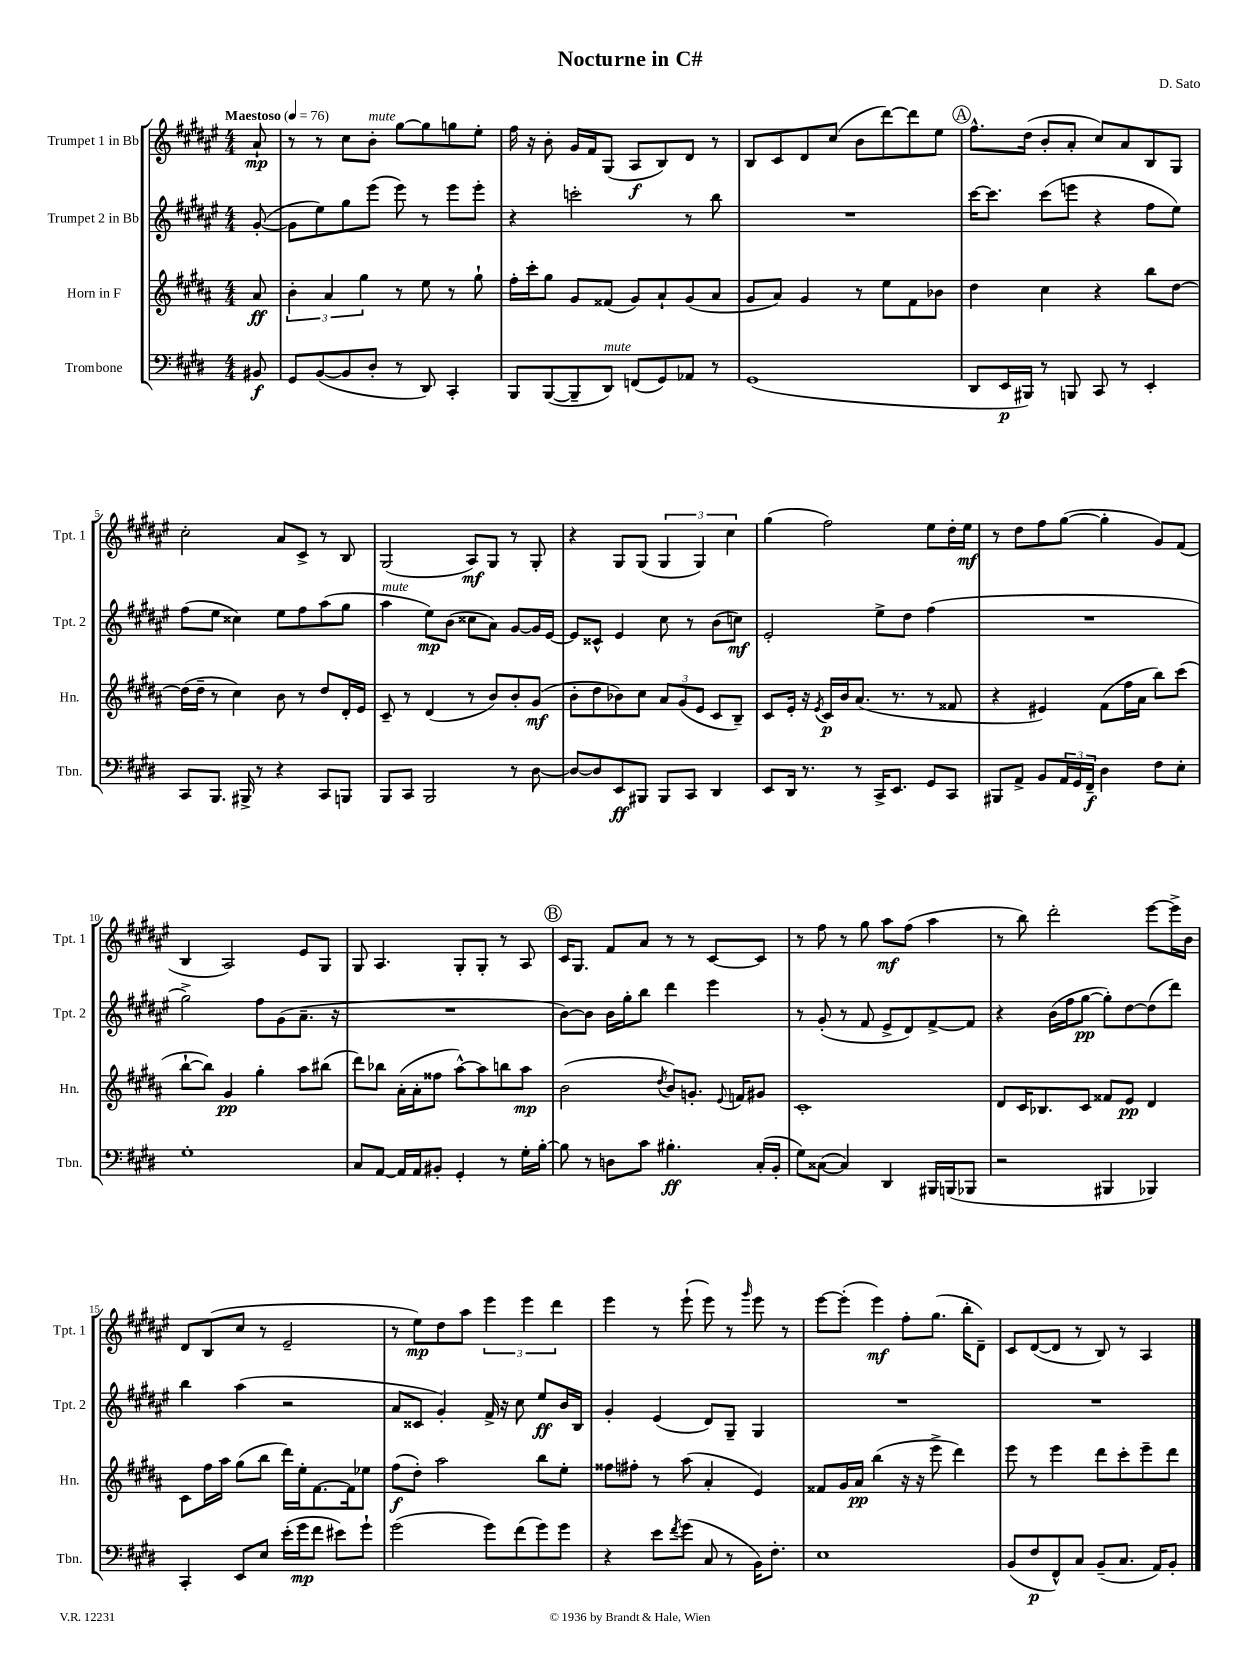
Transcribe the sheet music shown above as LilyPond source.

\header { title = "Nocturne in C#" composer = "D. Sato" }
<<
\new StaffGroup <<
\new Staff = "s0" \with { instrumentName = "Trumpet 1 in Bb" shortInstrumentName = "Tpt. 1" } {
    \clef treble \key fis \major \numericTimeSignature \time 4/4 \partial 8 \tempo "Maestoso" 4 = 76
    ais'8-!\mp |
    r8 r8 cis''8 b'8-.^\markup { \italic "mute" } gis''8~ gis''8 g''8 eis''8-. |
    fis''16 r16 b'8-. gis'16 fis'16 gis8( ais8\f b8) dis'8 r8 |
    b8 cis'8 dis'8 cis''8( b'8 dis'''8~) dis'''8 eis''8 |
    \mark \markup { \circle "A" } fis''8.-^ dis''16( b'8-. ais'8-. cis''8) ais'8 b8 gis8 |
    cis''2-. ais'8 cis'8-> r8 b8 |
    gis2( ais8\mf) gis8 r8 gis8-. |
    r4 gis8 gis8( \tuplet 3/2 { gis4 gis4) cis''4 } |
    gis''4( fis''2) eis''8 dis''16-. eis''16\mf |
    r8 dis''8 fis''8 gis''8~( gis''4-. gis'8) fis'8( |
    b4 ais2) eis'8 gis8 |
    gis8 ais4. gis8-. gis8-. r8 ais8 |
    \mark \markup { \circle "B" } cis'16 gis8. fis'8 ais'8 r8 r8 cis'8~ cis'8 |
    r8 fis''8 r8 gis''8 ais''8\mf fis''8( ais''4 |
    r8 b''8) dis'''2-. eis'''8~ eis'''16-> b'16 |
    dis'8 b8( cis''8 r8 eis'2-- |
    r8 eis''8\mp) dis''8 ais''8 \tuplet 3/2 { eis'''4 eis'''4 dis'''4 } |
    eis'''4 r8 eis'''8-!( eis'''8) r8 \grace { gis'''16 } eis'''8 r8 |
    eis'''8~ eis'''8-.( eis'''4\mf) fis''8-. gis''8.( b''16-. dis'8--) |
    cis'8 dis'8~( dis'8 r8 b8) r8 ais4 \bar "|." |
}
\new Staff = "s1" \with { instrumentName = "Trumpet 2 in Bb" shortInstrumentName = "Tpt. 2" } {
    \clef treble \key fis \major \numericTimeSignature \time 4/4 \partial 8
    gis'8~-.( |
    gis'8 eis''8) gis''8 eis'''8( eis'''8) r8 eis'''8 eis'''8-. |
    r4 c'''2-. r8 b''8 |
    R1 |
    \mark \markup { \circle "A" } cis'''16~ cis'''8. cis'''8( e'''8 r4 fis''8 eis''8) |
    fis''8( eis''8 cisis''4) eis''8 fis''8 ais''8( gis''8 |
    ais''4^\markup { \italic "mute" } eis''8\mp) b'8( cisis''8 ais'8) gis'8~ gis'16 eis'16~ |
    eis'8 cisis'8-^ eis'4 cis''8 r8 b'8( c''8\mf) |
    eis'2-. eis''8-> dis''8 fis''4( |
    R1 |
    gis''2->) fis''8 gis'8( ais'8.-- r16 |
    R1 |
    \mark \markup { \circle "B" } b'8~) b'8 b'16 gis''16-. b''8 dis'''4 eis'''4 |
    r8 gis'8-.( r8 fis'8 eis'8-> dis'8) fis'8~-> fis'8 |
    r4 b'16( fis''16 gis''8~\pp gis''8-.) dis''8~ dis''8( dis'''8) |
    b''4 ais''4( r2 |
    ais'8 cisis'8 gis'4-.) fis'16-> r16 cis''8 eis''8\ff b'16 b16 |
    gis'4-. eis'4( dis'8) gis8-- gis4 |
    R1 |
    R1 \bar "|." |
}
\new Staff = "s2" \with { instrumentName = "Horn in F" shortInstrumentName = "Hn." } {
    \clef treble \key b \major \numericTimeSignature \time 4/4 \partial 8
    ais'8\ff |
    \tuplet 3/2 { b'4-. ais'4 gis''4 } r8 e''8 r8 gis''8-! |
    fis''16-. cis'''16-. gis''8 gis'8 fisis'8( gis'8) ais'8-! gis'8( ais'8 |
    gis'8 ais'8) gis'4 r8 e''8 fis'8 bes'8 |
    \mark \markup { \circle "A" } dis''4 cis''4 r4 b''8 dis''8~ |
    dis''16( dis''16-- r8 cis''4) b'8 r8 dis''8 dis'16-. e'16 |
    cis'8-- r8 dis'4( r8 b'8) b'8-. gis'8\mf( |
    b'8-. dis''8 bes'8) cis''8 \tuplet 3/2 { ais'8 gis'8( e'8 } cis'8 b8--) |
    cis'8 e'16-. r16 \acciaccatura { e'8 } cis'16\p b'16 ais'8.( r8. r8 fisis'8 |
    r4 eis'4) fis'8( fis''16 ais'16 b''8) cis'''8( |
    b''8~-! b''8) gis'4\pp gis''4-. ais''8 bis''8( |
    dis'''8) bes''8 ais'16-.( ais'16-. fisis''8 ais''8~-^) ais''8 b''8 ais''8\mp |
    \mark \markup { \circle "B" } b'2( \acciaccatura { dis''8 } b'8) g'8.-. \appoggiatura { e'8 } f'16 gis'8 |
    cis'1-. |
    dis'8 cis'16 bes8. cis'8 fisis'8 e'8\pp dis'4 |
    cis'8 fis''16 ais''16 gis''8( b''8 dis'''16) e''16-. fis'8.~ fis'16 ees''8 |
    fis''8\f( dis''8-.) ais''2 b''8 e''8-. |
    fisis''8 fis''8-. r8 ais''8( ais'4-. e'4) |
    fisis'8 gis'16 ais'16\pp b''4( r16 r16 e'''8-> dis'''4) |
    e'''8 r8 e'''4 dis'''8 cis'''8-. e'''8-- dis'''8 \bar "|." |
}
\new Staff = "s3" \with { instrumentName = "Trombone" shortInstrumentName = "Tbn." } {
    \clef bass \key e \major \numericTimeSignature \time 4/4 \partial 8
    bis,8\f |
    gis,8 b,8~( b,8 dis8-. r8 dis,8) cis,4-. |
    b,,8 b,,8~( b,,8-- dis,8^\markup { \italic "mute" }) f,8( gis,8) aes,8 r8 |
    gis,1( |
    \mark \markup { \circle "A" } dis,8 e,16\p bis,,16) r8 b,,8 cis,8 r8 e,4-. |
    cis,8 b,,8. bis,,16-> r8 r4 cis,8 b,,8 |
    b,,8 cis,8 b,,2 r8 dis8~ |
    dis8~ dis8 e,8\ff bis,,8 bis,,8 cis,8 dis,4 |
    e,8 dis,16 r8. r8 cis,16-> e,8. gis,8 cis,8 |
    bis,,8 a,8-> b,8 \tuplet 3/2 { a,16 gis,16 fis,16--\f } dis4 fis8 e8-. |
    gis1-. |
    cis8 a,8~ a,16 a,16 bis,8-. gis,4-. r8 gis16-. b16~-. |
    \mark \markup { \circle "B" } b8 r8 d8 cis'8 bis4.-.\ff cis16-.( b,16-. |
    gis8) cisis8~( cisis4) dis,4 bis,,16 b,,16( bes,,8 |
    r2 bis,,4 bes,,4) |
    cis,4-. e,8 e8 e'16-.( gis'16\mp fis'8 eis'8) gis'8-! |
    gis'2( gis'8) fis'8( gis'8) gis'8 |
    r4 e'8 \acciaccatura { fis'8 } gis'8( cis8 r8 b,16) fis8.-. |
    e1 |
    b,8( fis8\p fis,8-^) cis8 b,8--( cis8. a,16) b,8-. \bar "|." |
}
>>
>>
